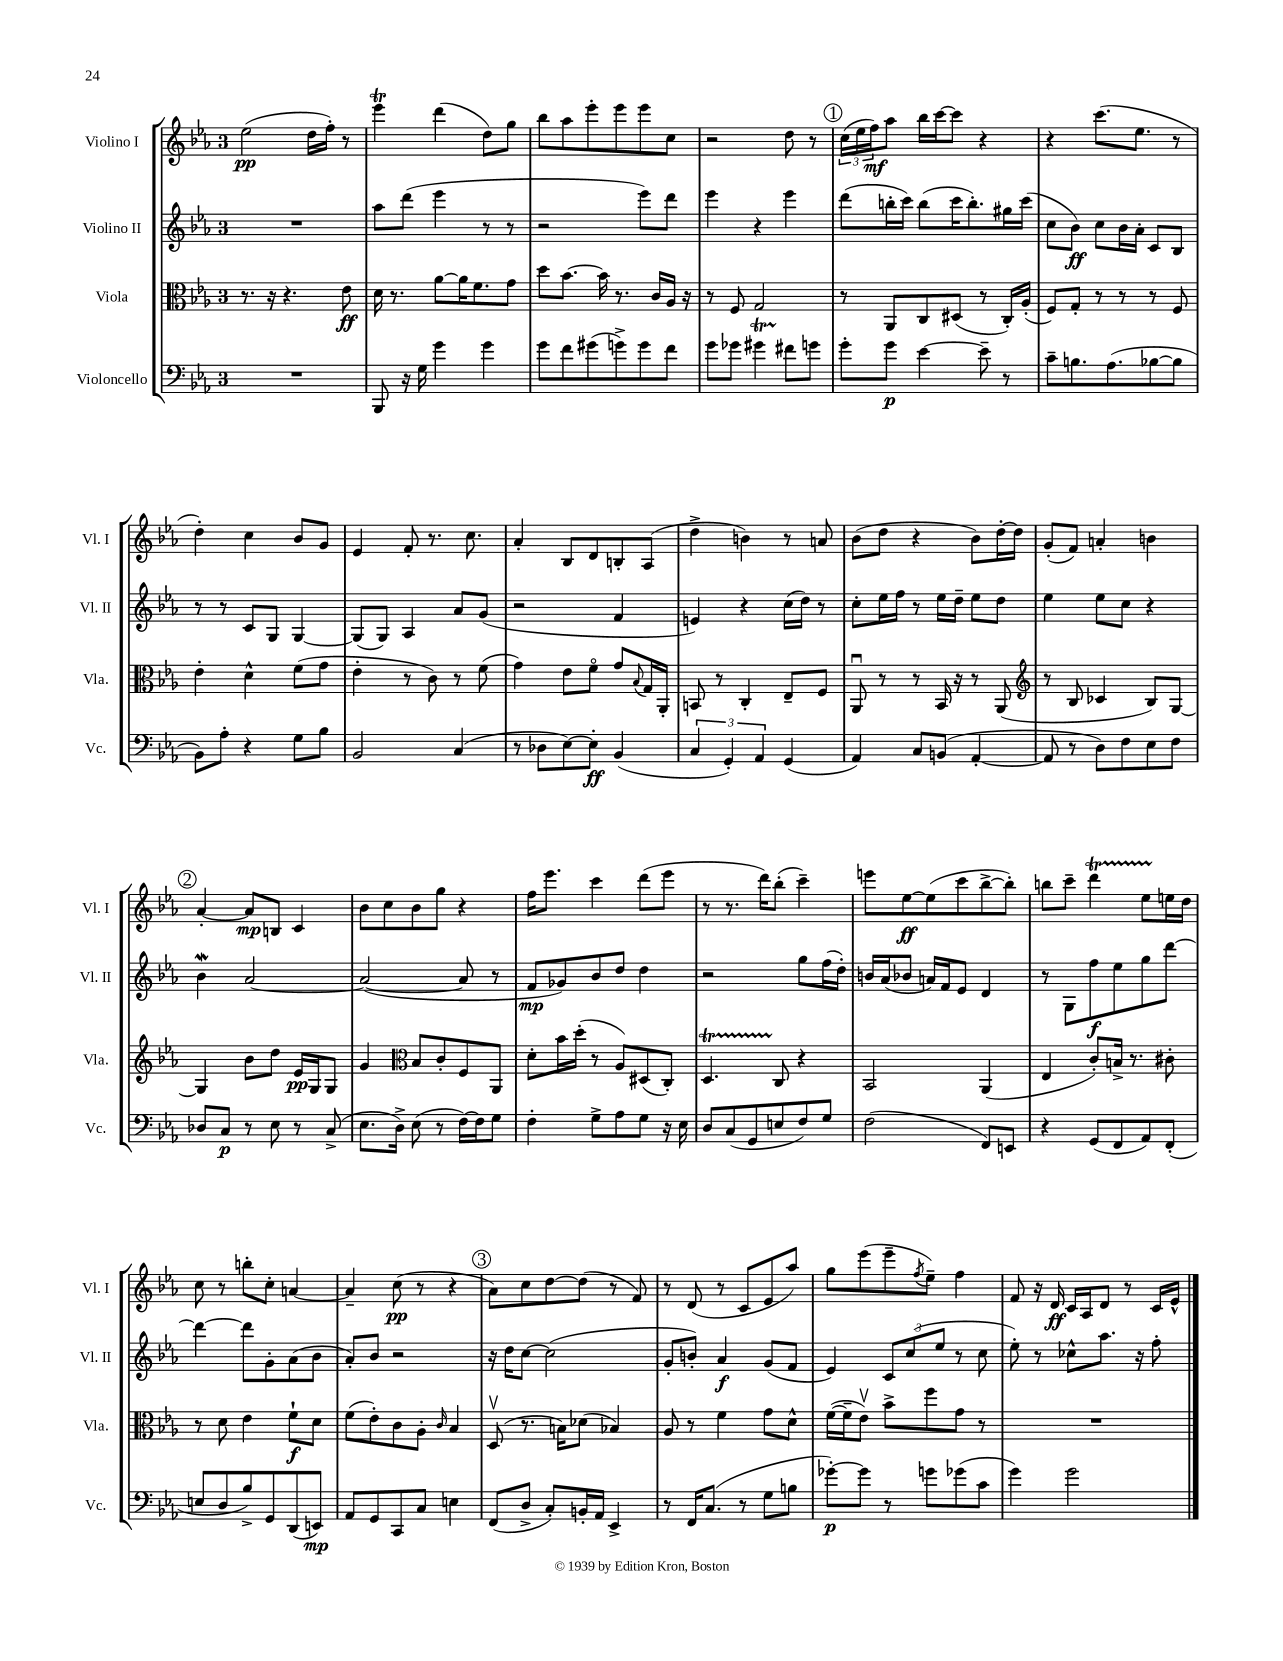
<<
\new StaffGroup <<
\new Staff = "s0" \with { instrumentName = "Violino I" shortInstrumentName = "Vl. I" } {
    \clef treble \key ees \major \once \override Staff.TimeSignature.style = #'single-digit \time 3/4
    ees''2\pp( d''16 f''16-.) r8 |
    ees'''4\trill d'''4( d''8) g''8 |
    bes''8 aes''8 ees'''8-. ees'''8 ees'''8 c''8 |
    r2 d''8 r8 |
    \mark \markup { \circle "1" } \tuplet 3/2 { c''16( ees''16 f''16\mf) } aes''8 bes''16 c'''16~ c'''8 r4 |
    r4 c'''8.( ees''8. r8 |
    d''4-.) c''4 bes'8 g'8 |
    ees'4 f'8-. r8. c''8. |
    aes'4-. bes8 d'8 b8-. aes8( |
    d''4-> b'4) r8 a'8 |
    bes'8( d''8 r4 bes'8) d''16~-. d''16 |
    g'8-.( f'8) a'4-. b'4 |
    \mark \markup { \circle "2" } aes'4~-. aes'8\mp b8 c'4 |
    bes'8 c''8 bes'8 g''8 r4 |
    f''16 ees'''8. c'''4 d'''8( ees'''8 |
    r8 r8. d'''16) bes''8-.( c'''4--) |
    e'''8 ees''8~\ff ees''8( c'''8 bes''8~-> bes''8-.) |
    b''8 c'''8-- d'''4\startTrillSpan ees''8 e''16\stopTrillSpan d''16 |
    c''8 r8 b''8-. c''8-. a'4~ |
    a'4-- c''8\pp( r8 r4 |
    \mark \markup { \circle "3" } aes'8) c''8 d''8~ d''8( r8 f'8) |
    r8 d'8( r8 c'8 ees'8 aes''8) |
    g''8 ees'''8( ees'''8-- \acciaccatura { f''8 } ees''8--) f''4 |
    f'8 r16 d'16\ff c'16 aes16 d'8 r8 c'16 ees'16-^ \bar "|." |
}
\new Staff = "s1" \with { instrumentName = "Violino II" shortInstrumentName = "Vl. II" } {
    \clef treble \key ees \major \once \override Staff.TimeSignature.style = #'single-digit \time 3/4
    R2. |
    aes''8 d'''8( ees'''4 r8 r8 |
    r2 ees'''8) d'''8 |
    ees'''4 r4 ees'''4 |
    \mark \markup { \circle "1" } d'''8( b''16-. c'''16) b''8( c'''16 b''8.-.) gis''16 c'''16( |
    c''8 bes'8\ff) c''8 bes'16 aes'16-. c'8 bes8 |
    r8 r8 c'8 g8 g4~ |
    g8( g8) aes4 aes'8 g'8( |
    r2 f'4 |
    e'4) r4 c''16( d''16) r8 |
    c''8-. ees''16 f''16 r8 ees''16 d''16-- ees''8 d''8 |
    ees''4 ees''8 c''8 r4 |
    \mark \markup { \circle "2" } bes'4\mordent aes'2~ |
    aes'2~( aes'8 r8 |
    f'8\mp ges'8) bes'8 d''8 d''4 |
    r2 g''8 f''16( d''16-.) |
    b'16 aes'16( bes'8 a'16) f'16 ees'8 d'4 |
    r8 g8 f''8\f ees''8 g''8 d'''8~ |
    d'''4~ d'''8 g'8-. aes'8( bes'8 |
    aes'8-.) bes'8 r2 |
    \mark \markup { \circle "3" } r16 d''16 c''8~ c''2( |
    g'8-. b'8-.) aes'4\f g'8( f'8 |
    ees'4) \tuplet 3/2 { c'8 c''8( ees''8 } r8 c''8 |
    ees''8-.) r8 ces''8-^ aes''8. r16 f''8-. \bar "|." |
}
\new Staff = "s2" \with { instrumentName = "Viola" shortInstrumentName = "Vla." } {
    \clef alto \key ees \major \once \override Staff.TimeSignature.style = #'single-digit \time 3/4
    r8. r16 r4. ees'8\ff |
    d'16 r8. aes'8~ aes'16 f'8. g'8 |
    d''8 bes'8.~ bes'16 r8. c'16 aes16 r16 |
    r8 f8 g2 |
    \mark \markup { \circle "1" } r8 aes,8 c8 dis8( r8 c16-.) aes16-.( |
    f8) g8-. r8 r8 r8 f8 |
    ees'4-. d'4-^ f'8( g'8 |
    ees'4-. r8 c'8) r8 f'8( |
    g'4) ees'8 f'8\flageolet g'8 \appoggiatura { bes8 } g16 aes,16-. |
    b,8 r8 c4-. ees8-- f8 |
    aes,8\downbow r8 r8 bes,16 r16 r8 aes,8( |
    \clef treble r8 bes8 ces'4 bes8) g8~ |
    \mark \markup { \circle "2" } g4 bes'8 d''8 ees'16\pp g16 g8 |
    g'4 \clef alto bes8 c'8-. f8 aes,8 |
    d'8-. bes'16 d''16-.( r8 aes8) dis8( c8-.) |
    d4.\startTrillSpan c8\stopTrillSpan r4 |
    bes,2 aes,4( |
    ees4 c'8-.) b16-> r8. cis'8-. |
    r8 d'8 ees'4 f'8-!\f d'8 |
    f'8( ees'8-.) c'8 aes8-. \grace { c'16 } bes4 |
    \mark \markup { \circle "3" } d8\upbow( r8. b16) des'8( bes4) |
    aes8 r8 f'4 g'8 d'8-^ |
    f'16~( f'16-- ees'8\upbow) bes'8-> f''8 g'8 r8 |
    R2. \bar "|." |
}
\new Staff = "s3" \with { instrumentName = "Violoncello" shortInstrumentName = "Vc." } {
    \clef bass \key ees \major \once \override Staff.TimeSignature.style = #'single-digit \time 3/4
    R2. |
    bes,,8 r16 g16 g'4 g'4 |
    g'8 f'8 gis'8( g'8->) g'8 f'8 |
    g'8 ges'8 gis'4\startTrillSpan fis'8\stopTrillSpan g'8 |
    \mark \markup { \circle "1" } g'8-. g'8\p ees'4~ ees'8-- r8 |
    c'8-- b8. aes8.( bes8~ bes8 |
    bes,8) aes8-. r4 g8 bes8 |
    bes,2 c4( |
    r8 des8 ees8~) ees8-.\ff bes,4( |
    \tuplet 3/2 { c4 g,4-.) aes,4 } g,4( |
    aes,4) c8 b,8( aes,4~-. |
    aes,8 r8 d8) f8 ees8 f8 |
    \mark \markup { \circle "2" } des8 c8\p r8 ees8 r8 c8->( |
    ees8. d16->) ees8( r8 f16~) f16 g8 |
    f4-. g8-> aes8 g8 r16 ees16 |
    d8 c8( g,8 e8 f8) g8 |
    f2( f,8) e,8 |
    r4 g,8( f,8 aes,8) f,8-.( |
    e8 d8 bes8->) g,8 d,8( e,8\mp) |
    aes,8 g,8 c,8 c8 e4 |
    \mark \markup { \circle "3" } f,8( d8-> c8-.) b,16-. aes,16 ees,4-> |
    r8 f,16 c8.( r8 g8 b8 |
    ges'8~-.\p) ges'8 r8 g'8 ges'8( c'8 |
    g'4) g'2 \bar "|." |
}
>>
>>
\layout { \context { \Score \remove "Bar_number_engraver" } }
